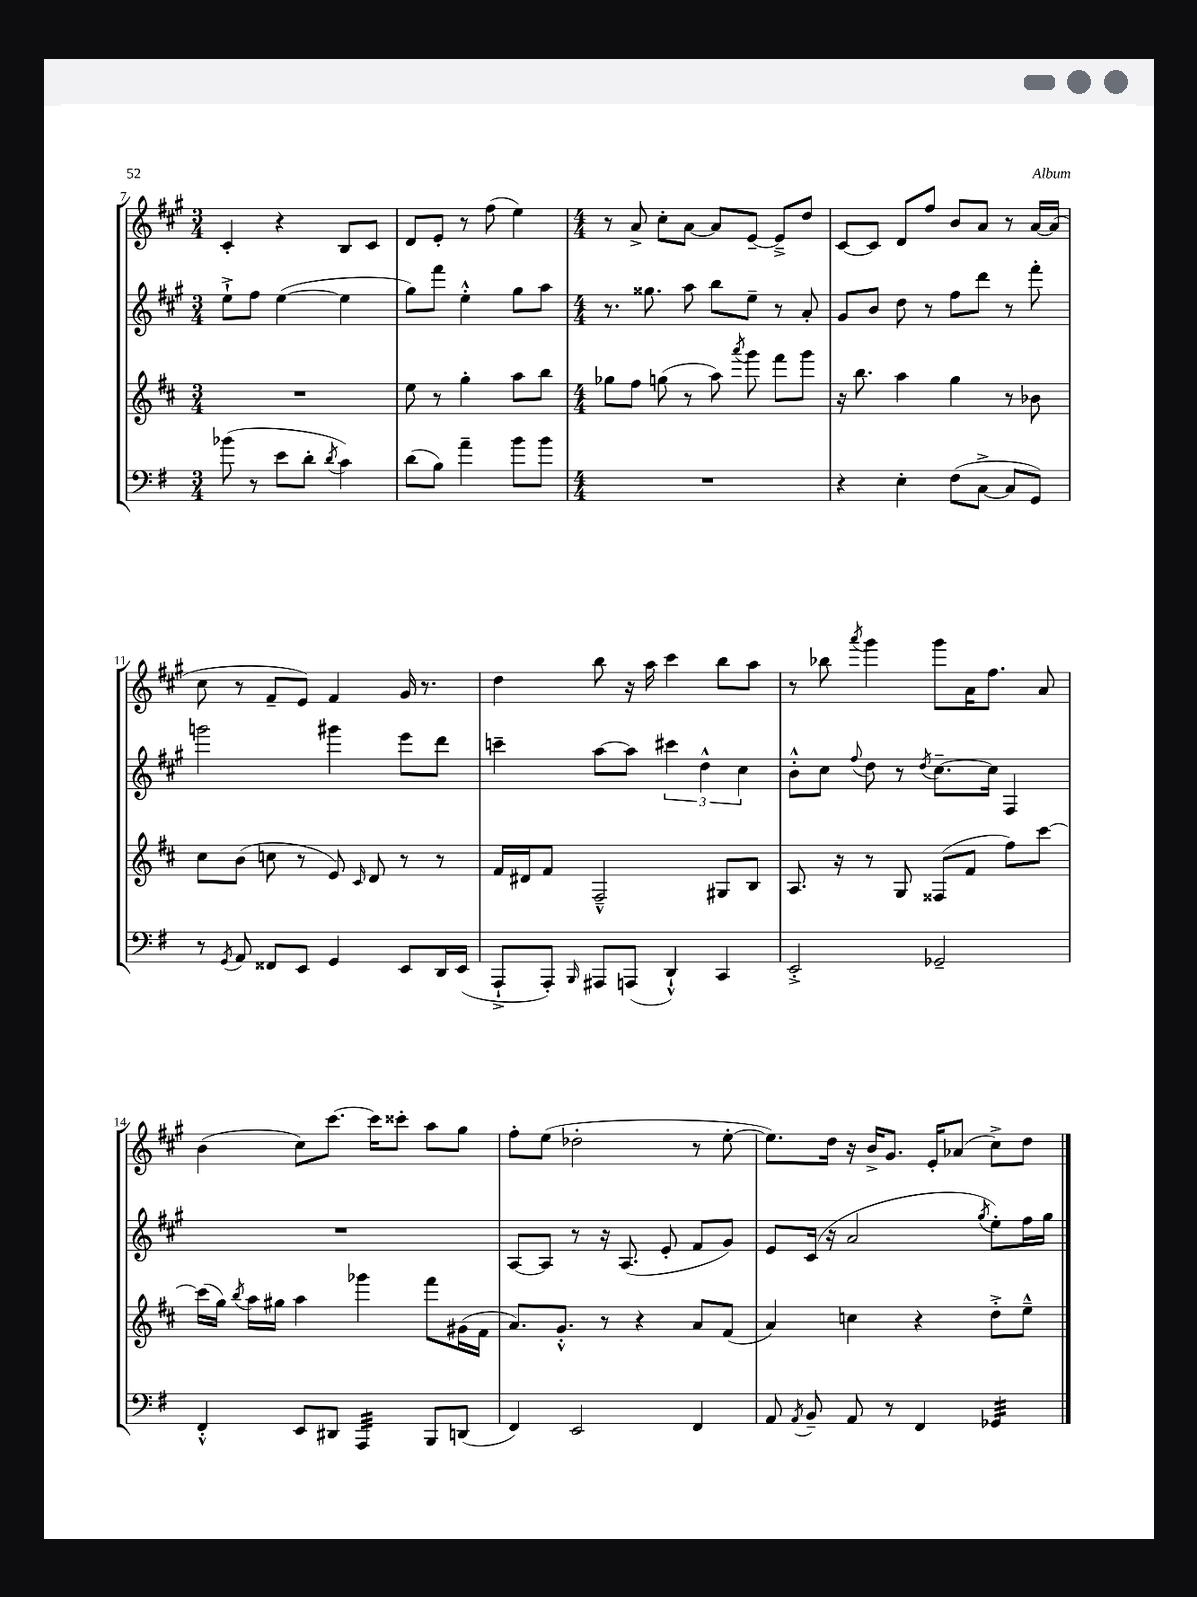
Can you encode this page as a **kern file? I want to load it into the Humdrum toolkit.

**kern	**kern	**kern	**kern
*staff4	*staff3	*staff2	*staff1
*clefF4	*clefG2	*clefG2	*clefG2
*k[f#]	*k[f#c#]	*k[f#c#g#]	*k[f#c#g#]
*M3/4	*M3/4	*M3/4	*M3/4
(8b-	2.r	8ee`^	4c#'
8r	.	8ff#	.
8e	.	([4ee	4r
8d'	.	.	.
8qd	.	.	.
4c)	.	4ee]	8B
.	.	.	8c#
=	=	=	=
(8d	8ee	8gg#)	8d
8B)	8r	8fff#	8e'
4a~	4gg'	4ee'^^	8r
.	.	.	(8ff#
8b	8aa	8gg#	4ee)
8b	8bb	8aa	.
=	=	=	=
*M4/4	*M4/4	*M4/4	*M4/4
1r	8gg-	8.r	8r
.	8ff#	.	8a^
.	.	8.gg##	.
.	(8gg	.	8cc#'
.	8r	8aa	[8a
.	8aa)	8bb	8a]
.	8qaaa	.	.
.	8ggg	8ee~	[8e~
.	8fff#	8r	8e~^]
.	8ggg	8a'	8dd
=	=	=	=
4r	16r	8g#	[8c#
.	8.bb	.	.
.	.	8b	8c#]
4E'	4aa	8dd	8d
.	.	8r	8ff#
(8F#	4gg	8ff#	8b
[8C^	.	8ddd	8a
8C]	8r	8r	8r
8GG)	8b-	8fff#'	[16a
.	.	.	(16a]
=	=	=	=
8r	8cc#	2ggg	8cc#
8qGG	.	.	.
8AA	(8b	.	8r
8FF##	8cc	.	8f#~
8EE	8r	.	8e)
4GG	8e)	4ggg#	4f#
.	16qqc#	.	.
.	8d	.	.
8EE	8r	8eee	16g#
.	.	.	8.r
16DD	8r	8ddd	.
(16EE	.	.	.
=	=	=	=
8AAA`^	16f#	4ccc~	4dd
.	16d#	.	.
8AAA')	8f#	.	.
16qqBBB	.	.	.
8AAA#	2F#~^^	[8aa	8bb
(8AAA	.	8aa]	16r
.	.	.	16aa
4DD`^^)	.	6ccc#	4ccc#
.	.	6dd^^	.
4CC	8G#	.	8bb
.	.	6cc#	.
.	8B	.	8aa
=	=	=	=
2EE'^	8.A	8b'^^	8r
.	.	8cc#	8bb-
.	16r	.	.
.	.	8qqff#	8qaaa
.	8r	8dd	4ggg#
.	8G	8r	.
.	.	8qdd	.
2GG-~	(8F##	[8.cc#~	8ggg#
.	8f#	.	16a
.	.	16cc#]	8.ff#
.	8ff#)	4F#	.
.	[8ccc#	.	8a
=	=	=	=
4FF#'^^	(16ccc#]	1r	(4b
.	16gg)	.	.
.	8qbb	.	.
.	16aa	.	.
.	16gg#	.	.
8EE	4aa	.	8cc#)
8DD#	.	.	[8.ccc#
4AAA	4ggg-	.	.
.	.	.	16ccc#]
.	.	.	8ccc##'
8BBB	8fff#	.	8aa
(8DD	(16g#	.	8gg#
.	16f#	.	.
=	=	=	=
4FF#)	8.a)	[8A	8ff#'
.	.	8A]	(8ee
.	8.g'^^	.	.
2EE	.	8r	2dd-'
.	8r	16r	.
.	.	(8.A	.
.	4r	.	.
.	.	8e'	.
4FF#	8a	8f#	8r
.	(8f#	8g#)	[8ee'
=	=	=	=
8AA	4a)	8e	8.ee])
8qAA	.	.	.
8BB~	.	(16c#	.
.	.	16r	16dd
8AA	4cc	2a	16r
.	.	.	16b^
8r	.	.	8.g#
4FF#	4r	.	.
.	.	.	16e'
.	.	.	(8a-
.	.	8qgg#	.
4GG-	8dd'^	8ee')	8cc#^)
.	8ee~^^	16ff#	8dd
.	.	16gg#	.
==	==	==	==
*-	*-	*-	*-
